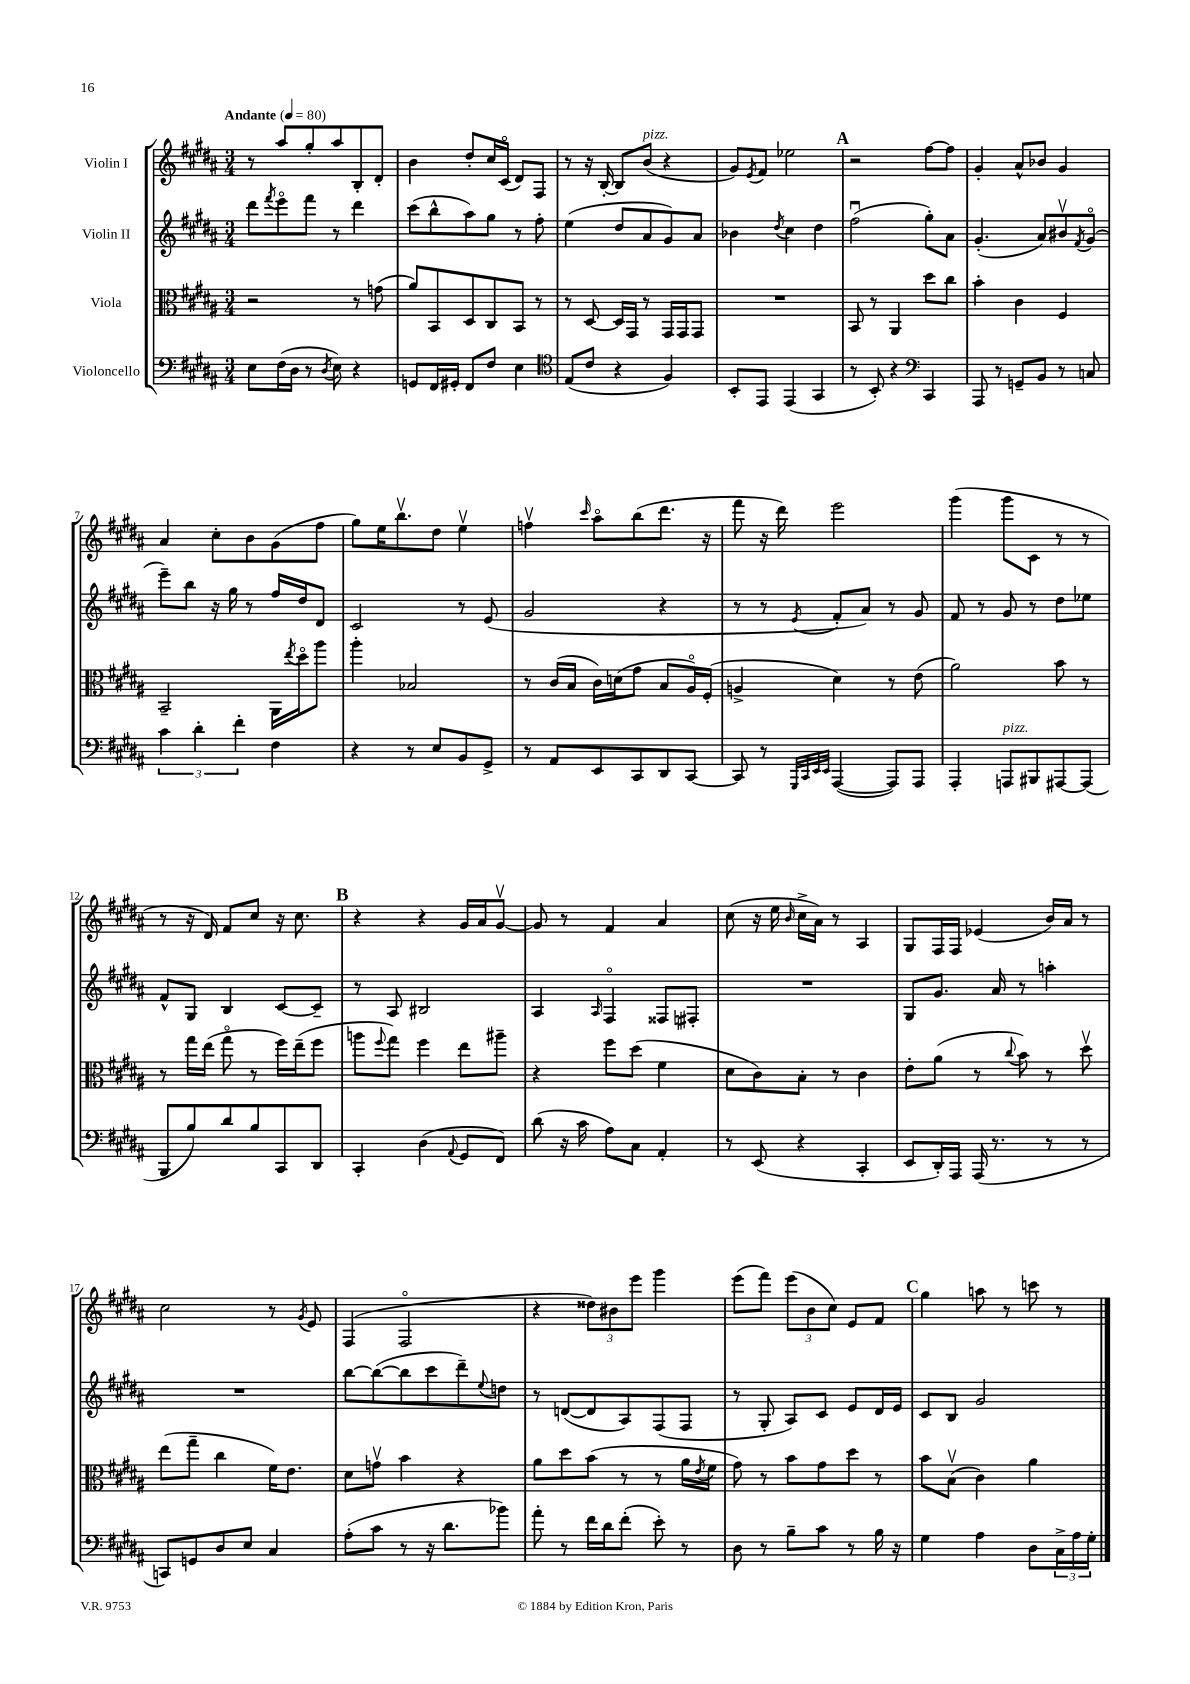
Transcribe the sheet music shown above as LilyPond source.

<<
\new StaffGroup <<
\new Staff = "s0" \with { instrumentName = "Violin I" } {
    \clef treble \key b \major \numericTimeSignature \time 3/4 \tempo "Andante" 4 = 80
    r8 ais''8 gis''8-. ais''8 b8-. dis'8-. |
    b'4 dis''8-. cis''16 cis'16\flageolet( dis'8) fis8 |
    r8 r16 b16~-. b8 b'8^\markup { \italic "pizz." }( r4 |
    gis'8) \acciaccatura { e'8 } fis'8 ees''2 |
    \mark \markup { \bold "A" } r2 fis''8~ fis''8 |
    gis'4-. ais'8-^ bes'8 gis'4 |
    ais'4 cis''8-. b'8 gis'8( fis''8 |
    gis''8) e''16 b''8.\upbow dis''8 e''4\upbow |
    f''4\upbow \grace { cis'''16 } ais''8\flageolet b''8( dis'''8. r16 |
    fis'''8 r16 dis'''16) e'''2 |
    gis'''4( gis'''8 cis'8 r8 r8 |
    r8 r16 dis'16) fis'8 cis''8 r16 cis''8. |
    \mark \markup { \bold "B" } r4 r4 gis'16 ais'16 gis'8~\upbow |
    gis'8 r8 fis'4 ais'4 |
    cis''8( r16 e''16 \grace { b'16 } cis''16-> ais'16) r8 ais4 |
    gis8 fis16 fis16 ees'4( b'16) ais'16 r8 |
    cis''2 r8 \acciaccatura { gis'8 } e'8 |
    fis4( fis2\flageolet |
    r4 \tuplet 3/2 { disis''8) bis'8 e'''8 } gis'''4 |
    e'''8( fis'''8) \tuplet 3/2 { e'''8( b'8 cis''8) } e'8 fis'8 |
    \mark \markup { \bold "C" } gis''4 a''8 r8 c'''8 r8 \bar "|." |
}
\new Staff = "s1" \with { instrumentName = "Violin II" } {
    \clef treble \key b \major \numericTimeSignature \time 3/4
    dis'''8 \acciaccatura { fis'''8 } e'''8\flageolet fis'''8 r8 dis'''4 |
    cis'''8( b''8-^ ais''8) gis''8 r8 fis''8-. |
    e''4( dis''8 ais'8 gis'8) ais'8 |
    bes'4 \acciaccatura { dis''8 } cis''4 dis''4 |
    \mark \markup { \bold "A" } fis''2\downbow( gis''8-.) ais'8 |
    gis'4.-.( ais'8) bis'8\upbow \acciaccatura { fis'8 } gis'8\flageolet( |
    e'''8--) b''8 r16 gis''16 r8 fis''16 dis''16 dis'8 |
    cis'2 r8 e'8( |
    gis'2 r4 |
    r8 r8 \acciaccatura { e'8 } fis'8-. ais'8) r8 gis'8 |
    fis'8 r8 gis'8 r8 dis''8 ees''8 |
    fis'8-^ gis8 b4 cis'8~ cis'8-- |
    \mark \markup { \bold "B" } r8 ais8 bis2 |
    ais4 \grace { ais16 } fis4\flageolet fisis8 fis8-. |
    R2. |
    gis8 gis'8. ais'16 r8 a''4-. |
    R2. |
    b''8~ b''8~( b''8 cis'''8 dis'''8--) \appoggiatura { e''8 } d''8 |
    r8 d'8~( d'8 ais8) fis8( fis8 |
    r8 gis8-. ais8) cis'8 e'8 dis'16 e'16 |
    \mark \markup { \bold "C" } cis'8 b8 gis'2 \bar "|." |
}
\new Staff = "s2" \with { instrumentName = "Viola" } {
    \clef alto \key b \major \numericTimeSignature \time 3/4
    r2 r8 g'8( |
    ais'8) b,8 dis8 cis8 b,8 r8 |
    r8 dis8~ dis16 gis,16 r8 gis,16 gis,16 gis,8 |
    R2. |
    \mark \markup { \bold "A" } b,8 r8 ais,4 dis''8 cis''8 |
    b'4-. cis'4 fis4 |
    b,2-- ais,16 \acciaccatura { e''8 } dis''16\flageolet ais''8 |
    ais''4-. bes2 |
    r8 cis'16( b16 cis'16) d'16( gis'8 b8 ais16\flageolet) fis16-.( |
    a4-> dis'4) r8 e'8( |
    ais'2) b'8 r8 |
    r8 gis''16 e''16( gis''8\flageolet r8 fis''16) e''16--( fis''8 |
    \mark \markup { \bold "B" } a''8 \appoggiatura { fis''8 } gis''8) fis''4 e''8 ais''8-- |
    r4 fis''8 dis''8( fis'4 |
    dis'8 cis'8) b8-. r8 cis'4 |
    e'8-. ais'8( r8 \appoggiatura { cis''8 } b'8) r8 dis''8\upbow |
    e''8( gis''8-- cis''4 fis'16) e'8. |
    dis'8 g'8\upbow b'4 r4 |
    ais'8 dis''8 b'8( r8 r8 ais'16 \acciaccatura { e'8 } fis'16 |
    gis'8) r8 b'8 gis'8 dis''8 r8 |
    \mark \markup { \bold "C" } b'8 b8\upbow( cis'4) ais'4 \bar "|." |
}
\new Staff = "s3" \with { instrumentName = "Violoncello" } {
    \clef bass \key b \major \numericTimeSignature \time 3/4
    e8 fis16( dis16 r8 \acciaccatura { dis8 } e8) r4 |
    g,8 fis,16 gis,16-. fis,8 fis8 e4 |
    \clef tenor e8( cis'8 r4 fis4) |
    b,8-. e,8 e,4( gis,4 |
    \mark \markup { \bold "A" } r8 b,8-.) r4 \clef bass cis,4 |
    ais,,8 r8 g,8-- b,8 r8 c8 |
    \tuplet 3/2 { cis'4 dis'4-. fis'4-. } fis4 |
    r4 r8 e8 b,8 gis,8-> |
    r8 ais,8 e,8 cis,8 dis,8 cis,8~ |
    cis,8 r8 \grace { gis,,32 cis,32 e,32 e,32 } ais,,4~( ais,,8) ais,,8 |
    ais,,4-. a,,8^\markup { \italic "pizz." } bis,,8 ais,,8~ ais,,8( |
    b,,8 b8) dis'8 b8 cis,8 dis,8 |
    \mark \markup { \bold "B" } cis,4-. dis4( \appoggiatura { ais,8 } gis,8 fis,8) |
    dis'8( r16 cis'16 ais8) cis8 ais,4-. |
    r8 e,8( r4 cis,4-. |
    e,8 dis,16-.) ais,,16 ais,,16( r8. r8 r8 |
    c,8) g,8 dis8 e8 cis4 |
    ais8-.( cis'8 r8 r16 dis'8. bes'8) |
    ais'8-. r8 fis'16 dis'16 fis'8-.( e'8-.) r8 |
    dis8 r8 b8-- cis'8 r8 b16 r16 |
    \mark \markup { \bold "C" } gis4 ais4 dis8 \tuplet 3/2 { cis16-> ais16 gis16-. } \bar "|." |
}
>>
>>
